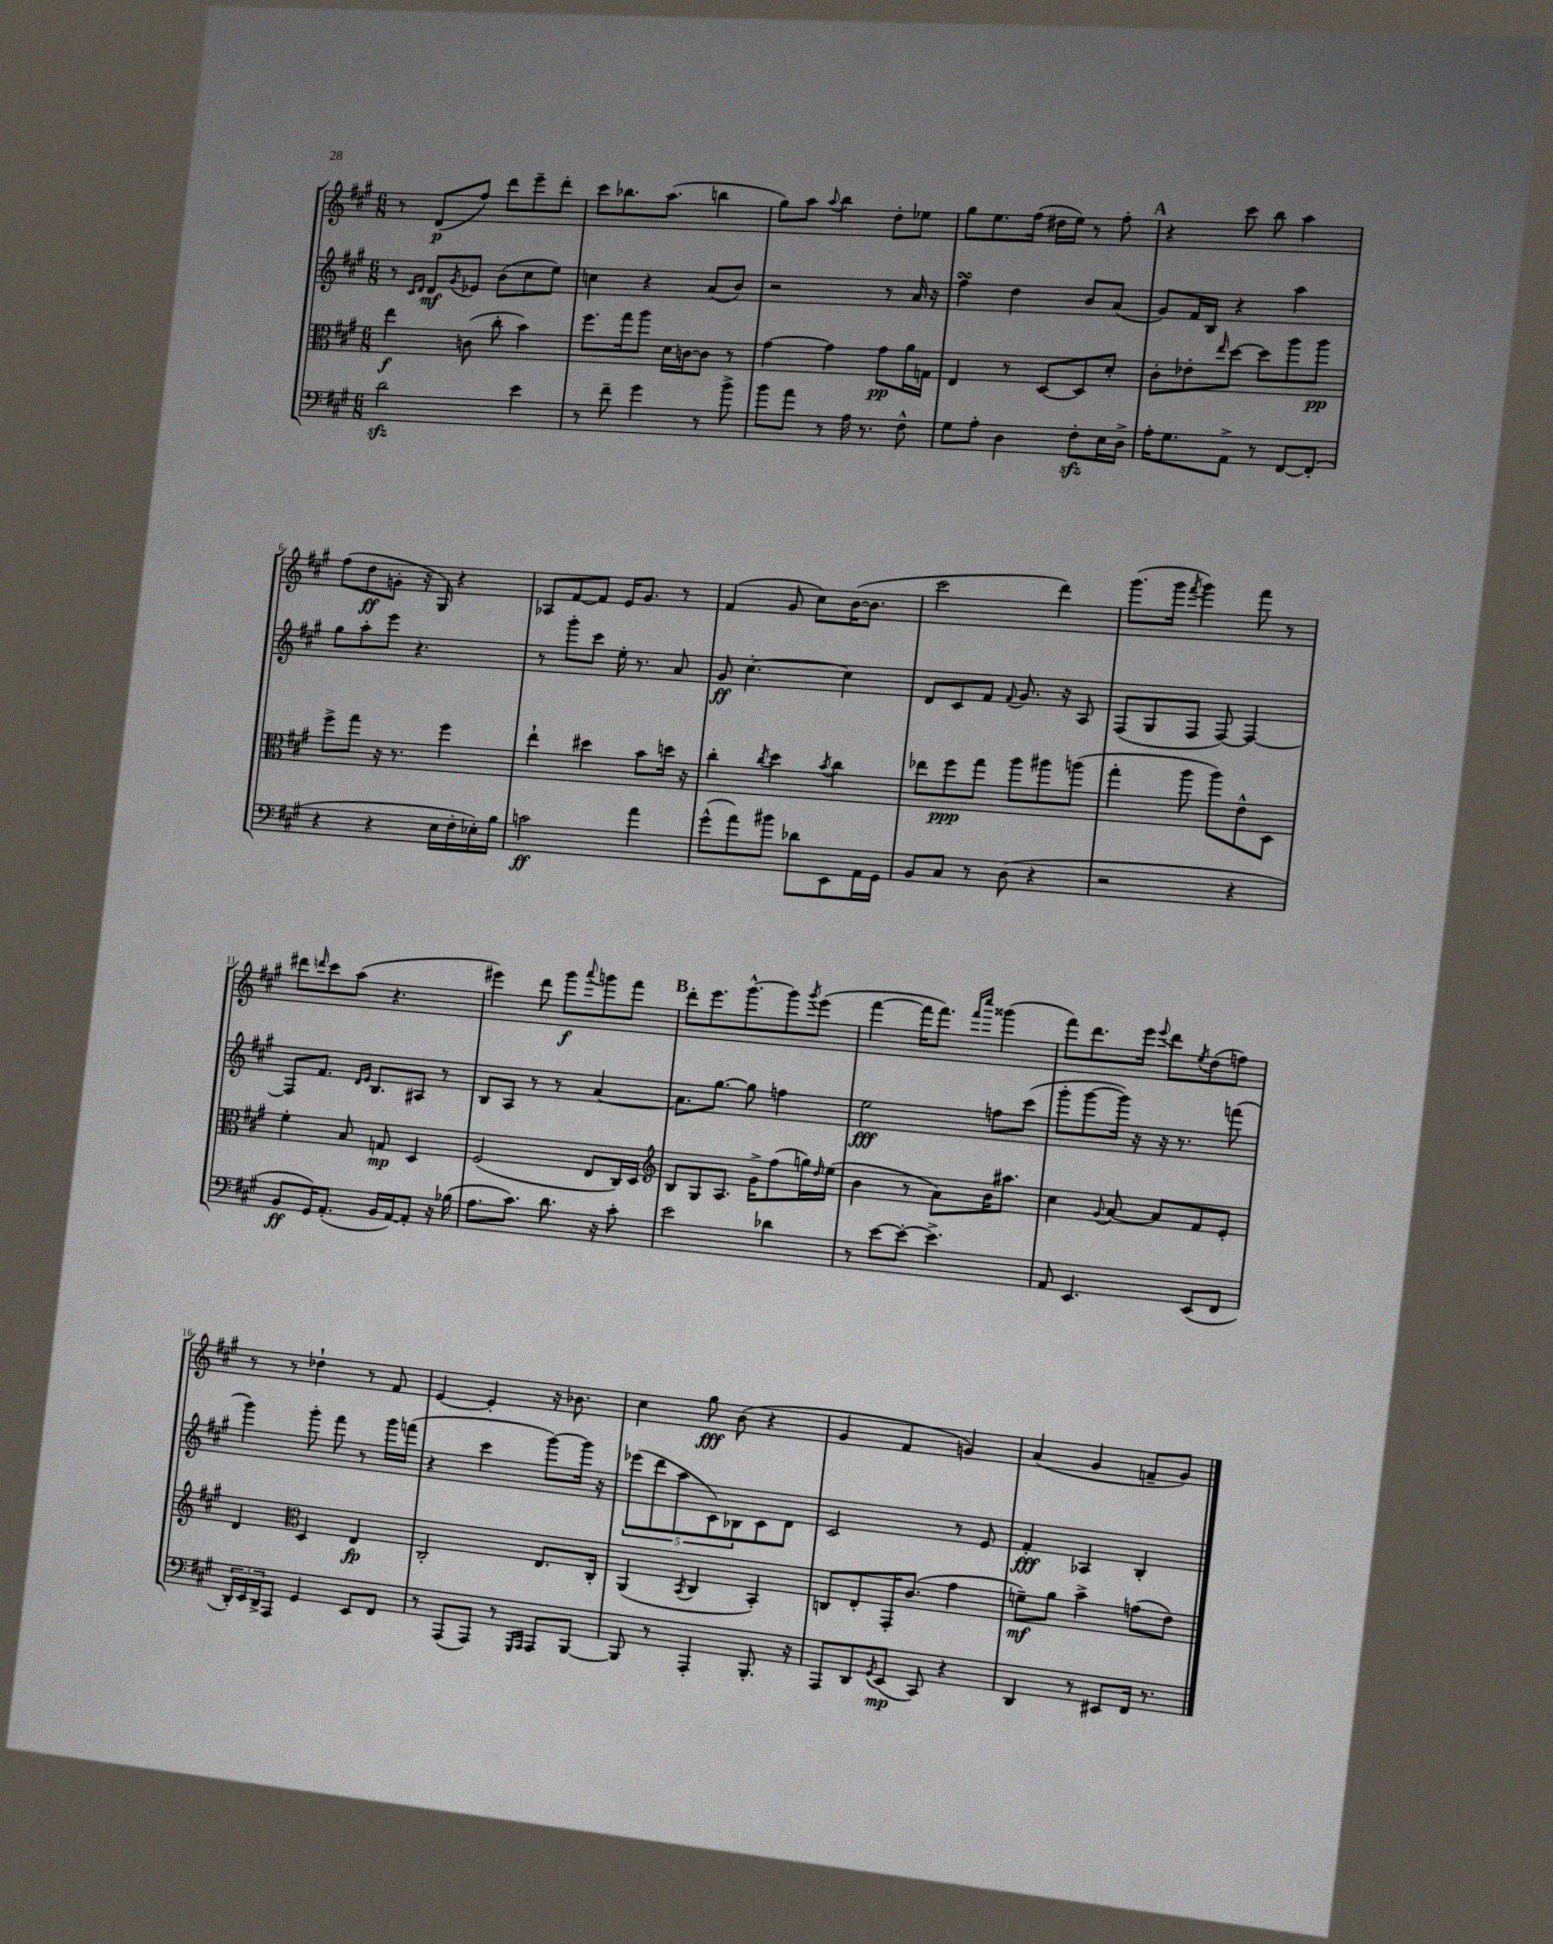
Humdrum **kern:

**kern	**dynam	**kern	**dynam	**kern	**dynam	**kern	**dynam
*part4	*part4	*part3	*part3	*part2	*part2	*part1	*part1
*staff4	*staff4	*staff3	*staff3	*staff2	*staff2	*staff1	*staff1
*clefF4	*	*clefC3	*	*clefG2	*	*clefG2	*
*k[f#c#g#]	*	*k[f#c#g#]	*	*k[f#c#g#]	*	*k[f#c#g#]	*
*M6/8	*	*M6/8	*	*M6/8	*	*M6/8	*
=1	=1	=1	=1	=1	=1	=1	=1
2dzz\	.	4ee\	f	8r	.	8r	.
.	.	.	.	16qqc#/LL	.	.	.
.	.	.	.	16qqd/JJ	.	.	.
.	.	.	.	8d/L	mf	(8d/L	p
.	.	.	.	8qg#/	.	.	.
.	.	(8cn\	.	8e-X/J	.	8ff#/J)	.
.	.	8cc#'\	.	(8b\L	.	8ddd\L	.
4e\	.	4b\)	.	8cc#\	.	8eee~\	.
.	.	.	.	8ee\J)	.	8ddd'\J	.
=2	=2	=2	=2	=2	=2	=2	=2
8r	.	8.ff#\L	.	4ccn\	.	8ccc#\L	.
8f#~\	.	.	.	.	.	8.bb-X\	.
.	.	16gg#\k	.	.	.	.	.
4g#\	.	8aa\J	.	4r	.	.	.
.	.	.	.	.	.	(8.aa\J	.
.	.	16d\LL	.	.	.	.	.
.	.	[16cn\J	.	.	.	.	.
8r	.	8c\J]	.	(8a/L	.	4bbn\	.
8b^\	.	8r	.	8b/J)	.	.	.
=3	=3	=3	=3	=3	=3	=3	=3
8b\L	.	[4g#\	.	2r	.	8gg#\L)	.
8a\J	.	.	.	.	.	8aa\J	.
.	.	.	.	.	.	8qqaa/	.
8r	.	4g#\]	.	.	.	4bb\	.
16A\	.	.	.	.	.	.	.
8.r	.	.	.	.	.	.	.
.	.	8g#\L	pp	8r	.	8dd'\L	.
8F#^^\	.	16a\L	.	16a/	.	8ee-X\J	.
.	.	16Gn\JJ	.	16r	.	.	.
=4	=4	=4	=4	=4	=4	=4	=4
8G#\L	.	4E/	.	4ff#sSSS\	.	8gg#\L	.
8A'\J	.	.	.	.	.	8.ee\	.
4D\	.	8r	.	4dd\	.	.	.
.	.	.	.	.	.	(16ff#\Jk	.
.	.	[8D/L	.	.	.	16dd#X\LL	.
.	.	.	.	.	.	16ee\JJ)	.
8F#zz'\L	.	8D/]	.	8b/L	.	8r	.
16E\L	.	8d'/J	.	(8a/J	.	8ff#'\	.
16D^\JJ	.	.	.	.	.	.	.
!!LO:REH:place=s1:t=A
=5	=5	=5	=5	=5	=5	=5	=5
16A'\KL	.	8c#'\L	.	8g#/L)	.	4r	.
8.G#\	.	.	.	.	.	.	.
.	.	8e-X'\	.	16f#/L	.	.	.
.	.	.	.	16B/JJ	.	.	.
.	.	16qqee/	.	.	.	.	.
8AA^\J	.	[8dd\J	.	4r	.	8ccc#\	.
8r	.	8dd\L]	.	.	.	8bb\	.
[8FF#/L	.	8aa\	.	4aa\	.	4aa\	.
(8FF#'/J]	.	8aa\J	pp	.	.	.	.
!!LO:LB:g=z
=6	=6	=6	=6	=6	=6	=6	=6
4r	.	8ff#^\L	.	8gg#\L	.	(8ff#\L	.
.	.	8gg#\J	.	8aa'\	.	8dd\	ff
4r	.	16r	.	8eee\J	.	8gn'\J	.
.	.	8.r	.	.	.	.	.
.	.	.	.	4.r	.	16r	.
.	.	.	.	.	.	16G#/)	.
16E\LL	.	4ff#\	.	.	.	4r	.
16F#'\	.	.	.	.	.	.	.
16E-X'\)	.	.	.	.	.	.	.
16B\JJ	.	.	.	.	.	.	.
=7	=7	=7	=7	=7	=7	=7	=7
2cn\	ff	4ee`\	.	8r	.	8A-X/L	.
.	.	.	.	8ggg#'\L	.	[8f#/	.
.	.	4dd#X\	.	8ccc#\J	.	8f#/J]	.
.	.	.	.	16ee'\	.	16e/KL	.
.	.	.	.	8.r	.	8.g#/J	.
4a\	.	8b\L	.	.	.	.	.
.	.	16ddn\Jk	.	8a/	.	8r	.
.	.	16r	.	.	.	.	.
=8	=8	=8	=8	=8	=8	=8	=8
(8g#^^\L	.	4cc#'\	.	8g#/	ff	(4f#/	.
8a\)	.	.	.	[4.cc#'\	.	.	.
.	.	8qcc#/	.	.	.	.	.
8b#X\J	.	4dd\	.	.	.	8g#/	.
8d-X\L	.	.	.	.	.	8cc#\L)	.
.	.	8qb/	.	.	.	.	.
8EE\	.	4cc#\	.	4cc#\]	.	([16b\K	.
.	.	.	.	.	.	8.b\J]	.
16AA\L	.	.	.	.	.	.	.
16GG#\JJ	.	.	.	.	.	.	.
=9	=9	=9	=9	=9	=9	=9	=9
8BB/L	.	8ee-X\L	.	8d/L	.	2ccc#\	.
8C#/J	.	8ff#\	ppp	8c#/	.	.	.
8r	.	8gg#\J	.	8f#/J	.	.	.
.	.	.	.	8qqf#/	.	.	.
(8D\	.	8aa\L	.	8.g#/	.	.	.
4r	.	8aa#X\	.	.	.	4ddd\)	.
.	.	.	.	16r	.	.	.
.	.	(8aan\J	.	8A/	.	.	.
=10	=10	=10	=10	=10	=10	=10	=10
2r	.	4gg#'\	.	(8F#/L	.	(8.ggg#\L	.
.	.	.	.	8G#/	.	.	.
.	.	.	.	.	.	16ggg#\Jk	.
.	.	.	.	.	.	8qfff#/	.
.	.	8aa\	.	8F#/J	.	4ggg#\)	.
.	.	8aa\L)	.	[8F#/)	.	.	.
4r	.	8e^^\	.	4F#/_	.	8fff#\	.
.	.	8D\J	.	.	.	8r	.
!!LO:LB:g=z
=11	=11	=11	=11	=11	=11	=11	=11
8BB/L	ff	4f#'\	.	8F#/L]	.	8ddd#X\L	.
.	.	.	.	.	.	16qqdddn/	.
16GG#/K)	.	.	.	8.f#/J	.	8ccc#\	.
(8.AA'/J	.	.	.	.	.	.	.
.	.	8B/	.	.	.	(8aa\J	.
.	.	.	.	16qqd/LL	.	.	.
.	.	.	.	16qqe/JJ	.	.	.
.	.	.	.	8.B/L	.	.	.
16BB/LL	.	8Gn/	mp	.	.	4.r	.
[16AA/J)	.	.	.	.	.	.	.
8AA'/J]	.	4D/	.	8A#X/J	.	.	.
16r	.	.	.	8r	.	.	.
(16B-X\	.	.	.	.	.	.	.
=12	=12	=12	=12	=12	=12	=12	=12
8.A\L	.	(2F#/	.	8B/L	.	4eee#X\)	.
.	.	.	.	8A/J	.	.	.
8.c#\J)	.	.	.	.	.	.	.
.	.	.	.	8r	.	8ddd\	.
8.d\	.	.	.	8r	.	8ggg#\L	f
.	.	.	.	.	.	8qqaaa/	.
.	.	8E/L	.	[4a/	.	8gggn\	.
16r	.	.	.	.	.	.	.
8c#'\	.	16C#/L)	.	.	.	8fff#\J	.
.	.	16D/JJ	.	.	.	.	.
!!LO:REH:place=s1:t=B
=13	=13	=13	=13	=13	=13	=13	=13
*	*	*clefG2	*	*	*	*	*
2e\	.	8B/L	.	8.a\L]	.	8ddd'\L	.
.	.	8G#/	.	.	.	8.eee\	.
.	.	.	.	[8.gg#\J	.	.	.
.	.	8.A/J	.	.	.	.	.
.	.	.	.	.	.	[8.ggg#^^\	.
.	.	.	.	8gg#\]	.	.	.
.	.	16g#^\KL	.	.	.	.	.
4d-X\	.	(8ff#\	.	4ffn\	.	8ggg#\]	.
.	.	.	.	.	.	8qggg#/	.
.	.	16ggn\L)	.	.	.	(8eee\J	.
.	.	16qqdd/	.	.	.	.	.
.	.	(16ee\JJ	.	.	.	.	.
=14	=14	=14	=14	=14	=14	=14	=14
8r	.	4b\	.	2ee\	fff	[4fff#\	.
[8e\L	.	.	.	.	.	.	.
8e'\J_	.	8r	.	.	.	16fff#\KL]	.
.	.	.	.	.	.	8.fff#\J)	.
4.e^\]	.	8a\L)	.	.	.	.	.
.	.	.	.	.	.	16qqfff#/LL	.
.	.	.	.	.	.	16qqcccc#/JJ	.
.	.	16b\K	.	8ffn\L	.	(4ggg##X\	.
.	.	8.aa#X\J	.	.	.	.	.
.	.	.	.	(8ccc#\J	.	.	.
=15	=15	=15	=15	=15	=15	=15	=15
8AA/	.	4cc#\	.	8ggg#'\L	.	8fff#\L)	.
4.EE/	.	.	.	[8ggg#\	.	8.ddd\	.
.	.	8qqg#/	.	.	.	.	.
.	.	[8a/	.	16ggg#\Jk])	.	.	.
.	.	.	.	16r	.	16eee\Jk	.
.	.	.	.	.	.	8qqeee/	.
.	.	8a/L]	.	16r	.	8ddd\L	.
.	.	.	.	8.r	.	.	.
.	.	.	.	.	.	8qee/	.
(8EE/L	.	8f#/	.	.	.	(8dd\	.
8FF#/J	.	8e'/J	.	(8fffn\	.	8ffn\J)	.
!!LO:LB:g=z
=16	=16	=16	=16	=16	=16	=16	=16
24DD'/LL)	.	4d/	.	4ggg#\)	.	8r	.
24EE/	.	.	.	.	.	.	.
24DD^/J	.	.	.	.	.	.	.
8AAA/J	.	.	.	.	.	8r	.
*	*	*clefC3	*	*	*	*	*
4GG#/	.	4D/	.	8ggg#'\	.	4dd-X`\	.
.	.	.	.	8fff#\	.	.	.
8EE/L	.	4E/	fp	8r	.	8r	.
8FF#/J	.	.	.	16ggg#\LL	.	8f#/	.
.	.	.	.	(16fffn\JJ	.	.	.
=17	=17	=17	=17	=17	=17	=17	=17
8r	.	2C#'/	.	4r	.	[4e/	.
(8AAA/L	.	.	.	.	.	.	.
8AAA/J)	.	.	.	4ccc#\	.	4e'/]	.
8r	.	.	.	.	.	.	.
16qqGGG#/LL	.	.	.	.	.	.	.
16qqAAA/JJ	.	.	.	.	.	.	.
8AAA/L	.	8.E/L	.	[8ggg#\L)	.	16r	.
.	.	.	.	.	.	8.b-X\	.
[8BBB/J	.	.	.	16ggg#\Jk]	.	.	.
.	.	16C#'/Jk	.	16r	.	.	.
=18	=18	=18	=18	=18	=18	=18	=18
8BBB/]	.	(4AA/	.	(10eee-X\L	.	4cc#\	.
.	.	.	.	10ddd\	.	.	.
8r	.	.	.	.	.	.	.
.	.	.	.	10aa\	.	.	.
.	.	8qBB/	.	.	.	.	.
4AAA'/	.	4C#/	.	.	.	8gg#\	fff
.	.	.	.	10c#\)	.	.	.
.	.	.	.	.	.	(8b\	.
.	.	.	.	10B-X\	.	.	.
8.BBB'/	.	4BB'/)	.	8c#\	.	4r	.
.	.	.	.	8d\J	.	.	.
16r	.	.	.	.	.	.	.
=19	=19	=19	=19	=19	=19	=19	=19
8AAA/L	.	8Cn/L	.	2c#/	.	4g#/	.
8DD/	.	8E'/	.	.	.	.	.
8qGG#/	.	.	.	.	.	.	.
(8EE/J	mp	16GG#'/K	.	.	.	4f#/	.
.	.	(8.c#/J	.	.	.	.	.
8CC#/)	.	.	.	.	.	.	.
4r	.	4g#\	.	8r	.	4gn/)	.
.	.	.	.	8e/	.	.	.
=20	=20	=20	=20	=20	=20	=20	=20
4DD/	.	8fn~\L)	mf	4f#'/	fff	(4a/	.
.	.	8a\J	.	.	.	.	.
8r	.	4b^\	.	4A-X/	.	4g#/	.
8EE#X/L	.	.	.	.	.	.	.
16FF#/Jk	.	(8gn\L	.	4B'/	.	8fn~/L	.
8.r	.	.	.	.	.	.	.
.	.	8e\J)	.	.	.	8g#/J)	.
==	==	==	==	==	==	==	==
*-	*-	*-	*-	*-	*-	*-	*-
